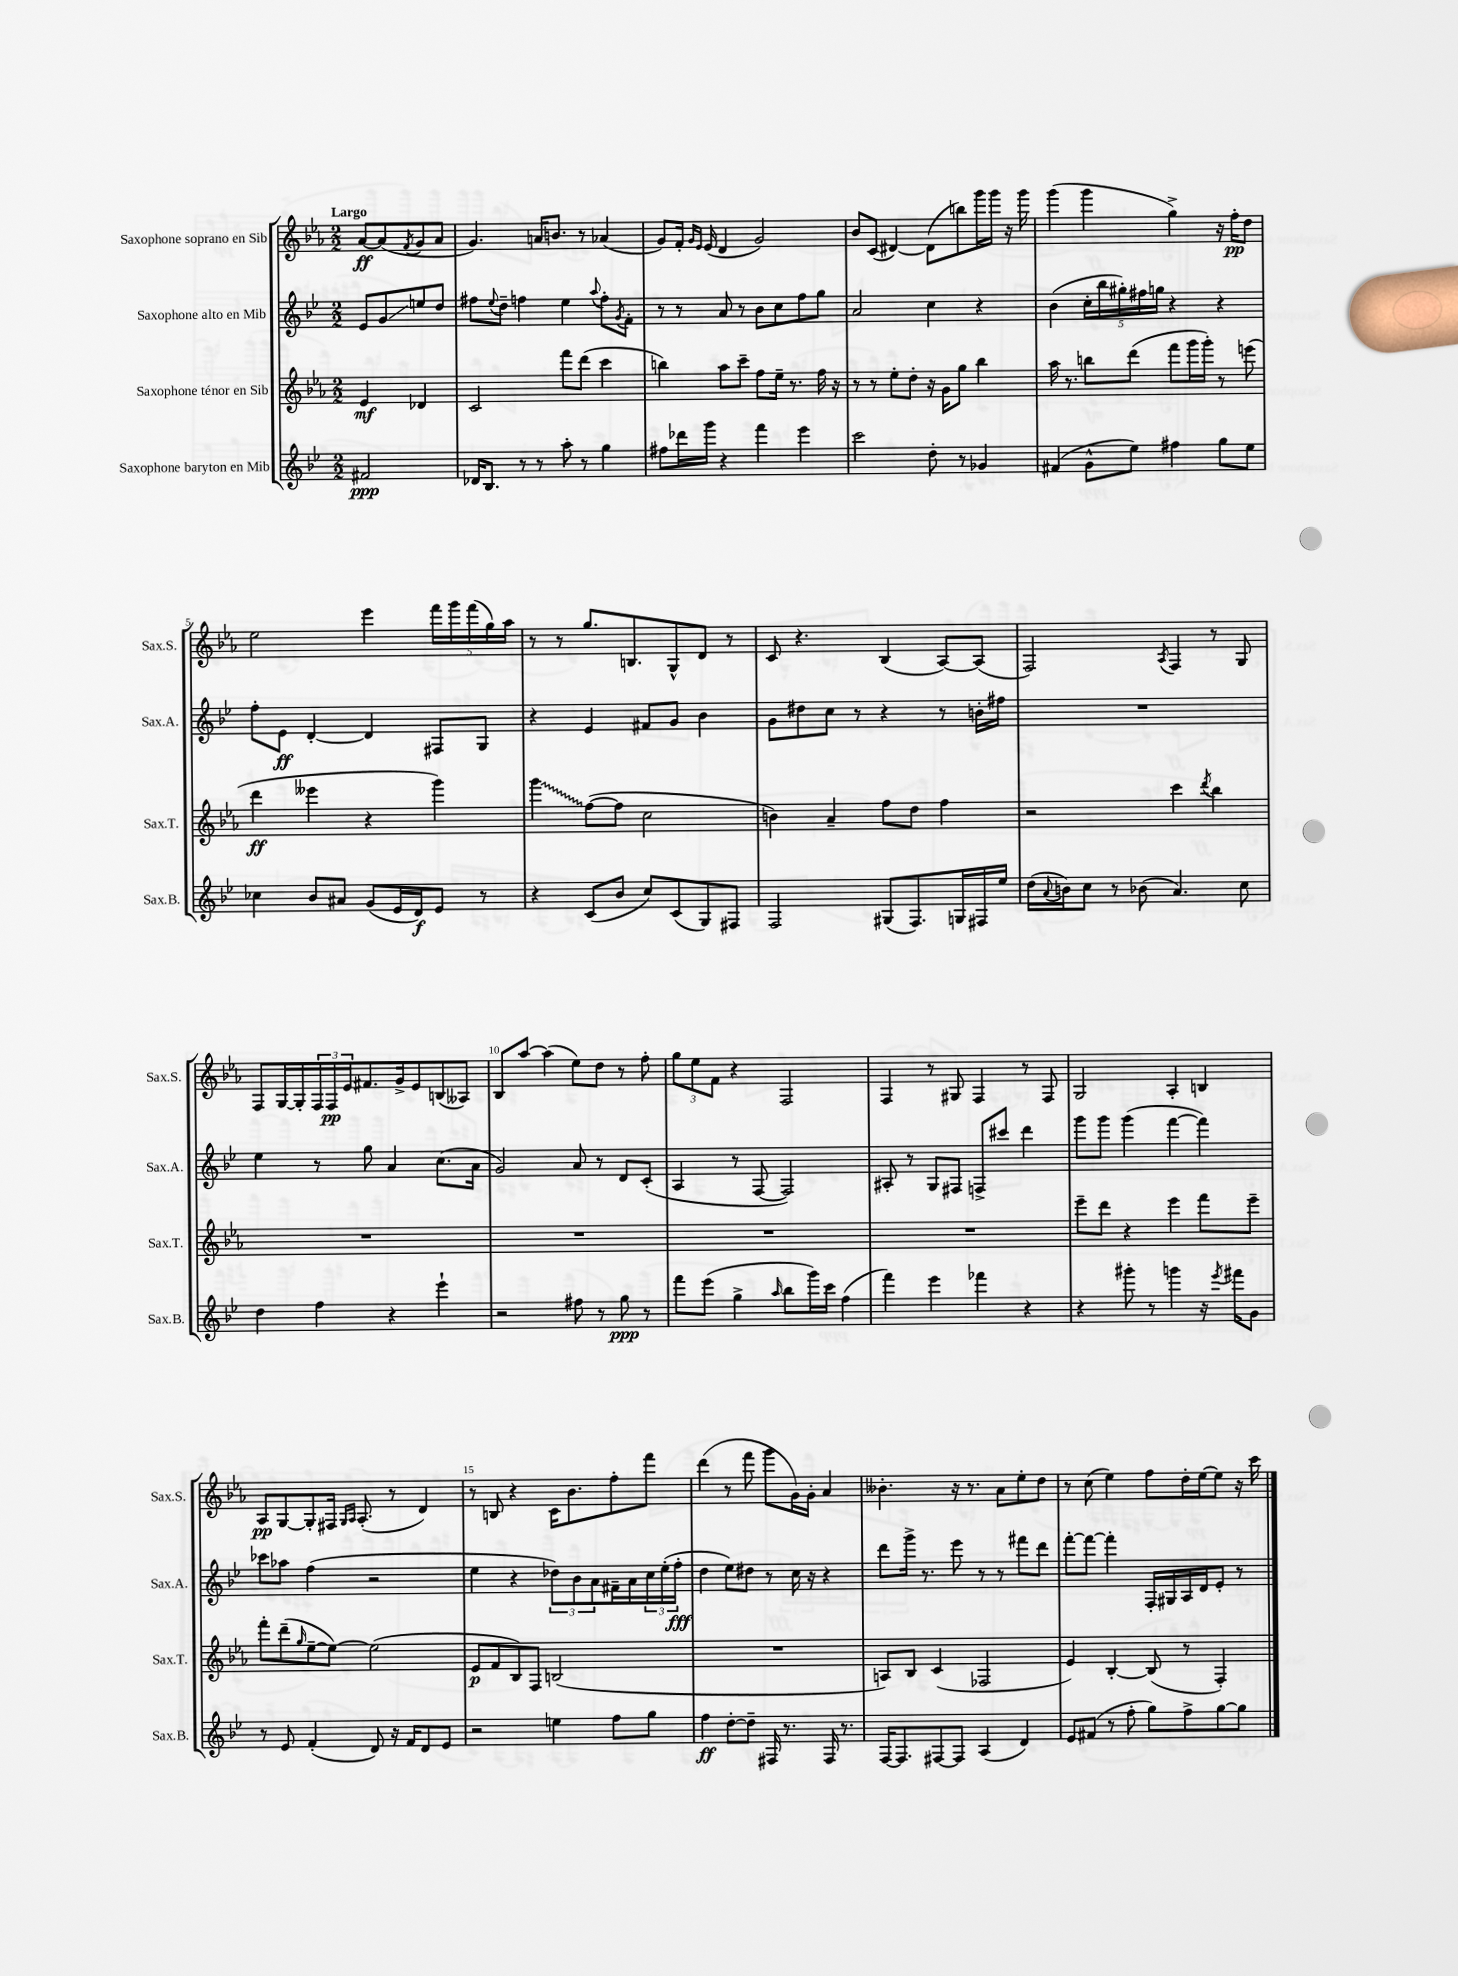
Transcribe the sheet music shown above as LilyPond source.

<<
\new StaffGroup <<
\new Staff = "s0" \with { instrumentName = "Saxophone soprano en Sib" shortInstrumentName = "Sax.S." } {
    \clef treble \key ees \major \numericTimeSignature \time 2/2 \partial 2 \tempo "Largo"
    aes'8~\ff aes'8( \acciaccatura { f'8 } g'8 aes'8 |
    g'4.) a'16 b'8. r8 aes'4( |
    g'8) f'16-. \grace { g'16 ees'16 } ees'16( d'4 g'2) |
    bes'8 c'8( dis'4~) dis'8( b''8) g'''16 g'''16 r16 g'''16 |
    g'''4( g'''4 g''4->) r16 f''16-.\pp d''8 |
    ees''2 ees'''4 \tuplet 5/4 { f'''16 g'''16 f'''16( g''16) aes''16 } |
    r8 r8 g''8. b8. g8-^ d'8 r8 |
    c'8 r4. bes4( aes8~) aes8( |
    f2) \acciaccatura { aes8 } f4 r8 g8 |
    f8 g16~ g16-. \tuplet 3/2 { f16 f16\pp ees'16 } fis'8. g'16-> ees'8 b8( aeses8) |
    bes8 aes''8~ aes''4( ees''8) d''8 r8 f''8-. |
    \tuplet 3/2 { g''8 ees''8 f'8 } r4 f2 |
    f4 r8 gis8 f4 r8 f8 |
    g2 aes4-. b4 |
    aes8\pp g8~ g8-. fis16 \grace { g16 aes16 } aes8.-.( r8 d'4) |
    r8 b8 r4 c'16 bes'8. f''8-. f'''8 |
    d'''4( r8 f'''8 g'''8 g'16) g'16-. aes'4 |
    beses'4.-. r16 r8. aes'8 ees''8-. d''8 |
    r8 c''8( ees''4) f''8 d''16-. ees''16~ ees''8 r16 c'''16 \bar "|." |
}
\new Staff = "s1" \with { instrumentName = "Saxophone alto en Mib" shortInstrumentName = "Sax.A." } {
    \clef treble \key bes \major \numericTimeSignature \time 2/2 \partial 2
    ees'8 g'8\glissando e''8 d''8 |
    fis''8 \appoggiatura { ees''8 } d''8-- f''4 ees''4 \appoggiatura { a''8 } f''8-. \acciaccatura { g'8 } f'8-. |
    r8 r8 a'8 r8 bes'8 c''8 f''8 g''8 |
    a'2 c''4 r4 |
    bes'4( \tuplet 5/4 { c''16-. bes''16 gis''16-.) fis''16 g''16 } r4 r4 |
    f''8-. ees'8\ff d'4~-. d'4 fis8 g8 |
    r4 ees'4 fis'8 g'8 bes'4 |
    g'8 dis''8 c''8 r8 r4 r8 b'16-. fis''16 |
    R1 |
    ees''4 r8 g''8 a'4 c''8.( a'16 |
    g'2) a'8 r8 d'8 c'8-.( |
    a4 r8 f8~ f2) |
    ais8-. r8 g8 fis8 f8-> cis'''8 d'''4 |
    g'''8 g'''8 g'''4( f'''4~ f'''4) |
    ces'''8 aes''8 f''4( r2 |
    ees''4 r4 \tuplet 3/2 { des''8) bes'8 a'8 } fis'16-- a'16 \tuplet 3/2 { c''16 ees''16-.( f''16-.\fff } |
    d''4 ees''8) dis''8 r8 c''16 r16 r4 |
    d'''8 g'''16-> r8. ees'''8 r8 r8 fis'''8 d'''8 |
    f'''8~-. f'''8~ f'''4-. f16-. gis16 a16 d'16 ees'8-. r8 \bar "|." |
}
\new Staff = "s2" \with { instrumentName = "Saxophone ténor en Sib" shortInstrumentName = "Sax.T." } {
    \clef treble \key ees \major \numericTimeSignature \time 2/2 \partial 2
    ees'4\mf des'4 |
    c'2 f'''8 d'''8( c'''4 |
    b''4) aes''8 c'''8-- f''8 ees''16-- r8. f''16 r16 |
    r8 r8 ees''8-. d''8-. r16 g'16 g''8 bes''4 |
    aes''16 r8. b''8 d'''8( f'''8 g'''16 g'''16-.) r8 e'''8( |
    d'''4\ff eeses'''4 r4 g'''4) |
    \once \override Glissando.style = #'zigzag g'''4\glissando f''8~( f''8 c''2 |
    b'4) aes'4-- f''8 d''8 f''4 |
    r2 c'''4 \acciaccatura { d'''8 } bes''4 |
    R1 |
    R1 |
    R1 |
    R1 |
    ees'''8-- d'''8 r4 ees'''4 f'''8 ees'''8-- |
    f'''8-. d'''8--( \grace { g''16 } ees''8~-- ees''8~) ees''2( |
    ees'8\p f'8 bes8) f8 b2( |
    R1 |
    a8) bes8 c'4( fes2 |
    ees'4) bes4~-. bes8( r8 f4-.) \bar "|." |
}
\new Staff = "s3" \with { instrumentName = "Saxophone baryton en Mib" shortInstrumentName = "Sax.B." } {
    \clef treble \key bes \major \numericTimeSignature \time 2/2 \partial 2
    fis'2\ppp |
    des'16 bes8. r8 r8 a''8-. r8 g''4 |
    fis''8 des'''16 g'''16 r4 f'''4 ees'''4 |
    c'''2 d''8-. r8 ges'4 |
    fis'4( g'8-^ ees''8) fis''4 g''8 ees''8 |
    ces''4 bes'8 ais'8 g'8( ees'16 d'16\f) ees'8 r8 |
    r4 c'8( bes'8 c''8) c'8( g8) fis8 |
    f2 gis8( f8.) g16 fis16 ees''16 |
    d''16( \appoggiatura { a'8 } b'16) c''8 r8 bes'8( a'4.) c''8 |
    d''4 f''4 r4 ees'''4-! |
    r2 fis''8 r8 g''8\ppp r8 |
    f'''8 ees'''8( g''4-> \grace { a''16 } bes''8 g'''16) c'''16 f''4( |
    f'''4) ees'''4 fes'''4 r4 |
    r4 gis'''8-. r8 g'''4 r16 \acciaccatura { ees'''8 } fis'''16 g'8 |
    r8 ees'8 f'4-.( d'8) r16 f'16 d'8 ees'8 |
    r2 e''4 f''8 g''8 |
    f''4\ff d''8~-. d''8-- fis16 r8. fis16 r8. |
    f16~ f8. fis8~ fis8 a4( d'4) |
    ees'8 fis'8( r8 f''8-. g''8) f''8-> g''8~ g''8 \bar "|." |
}
>>
>>
\layout { \context { \Score \override BarNumber.break-visibility = ##(#f #t #t) barNumberVisibility = #(every-nth-bar-number-visible 5) } }
